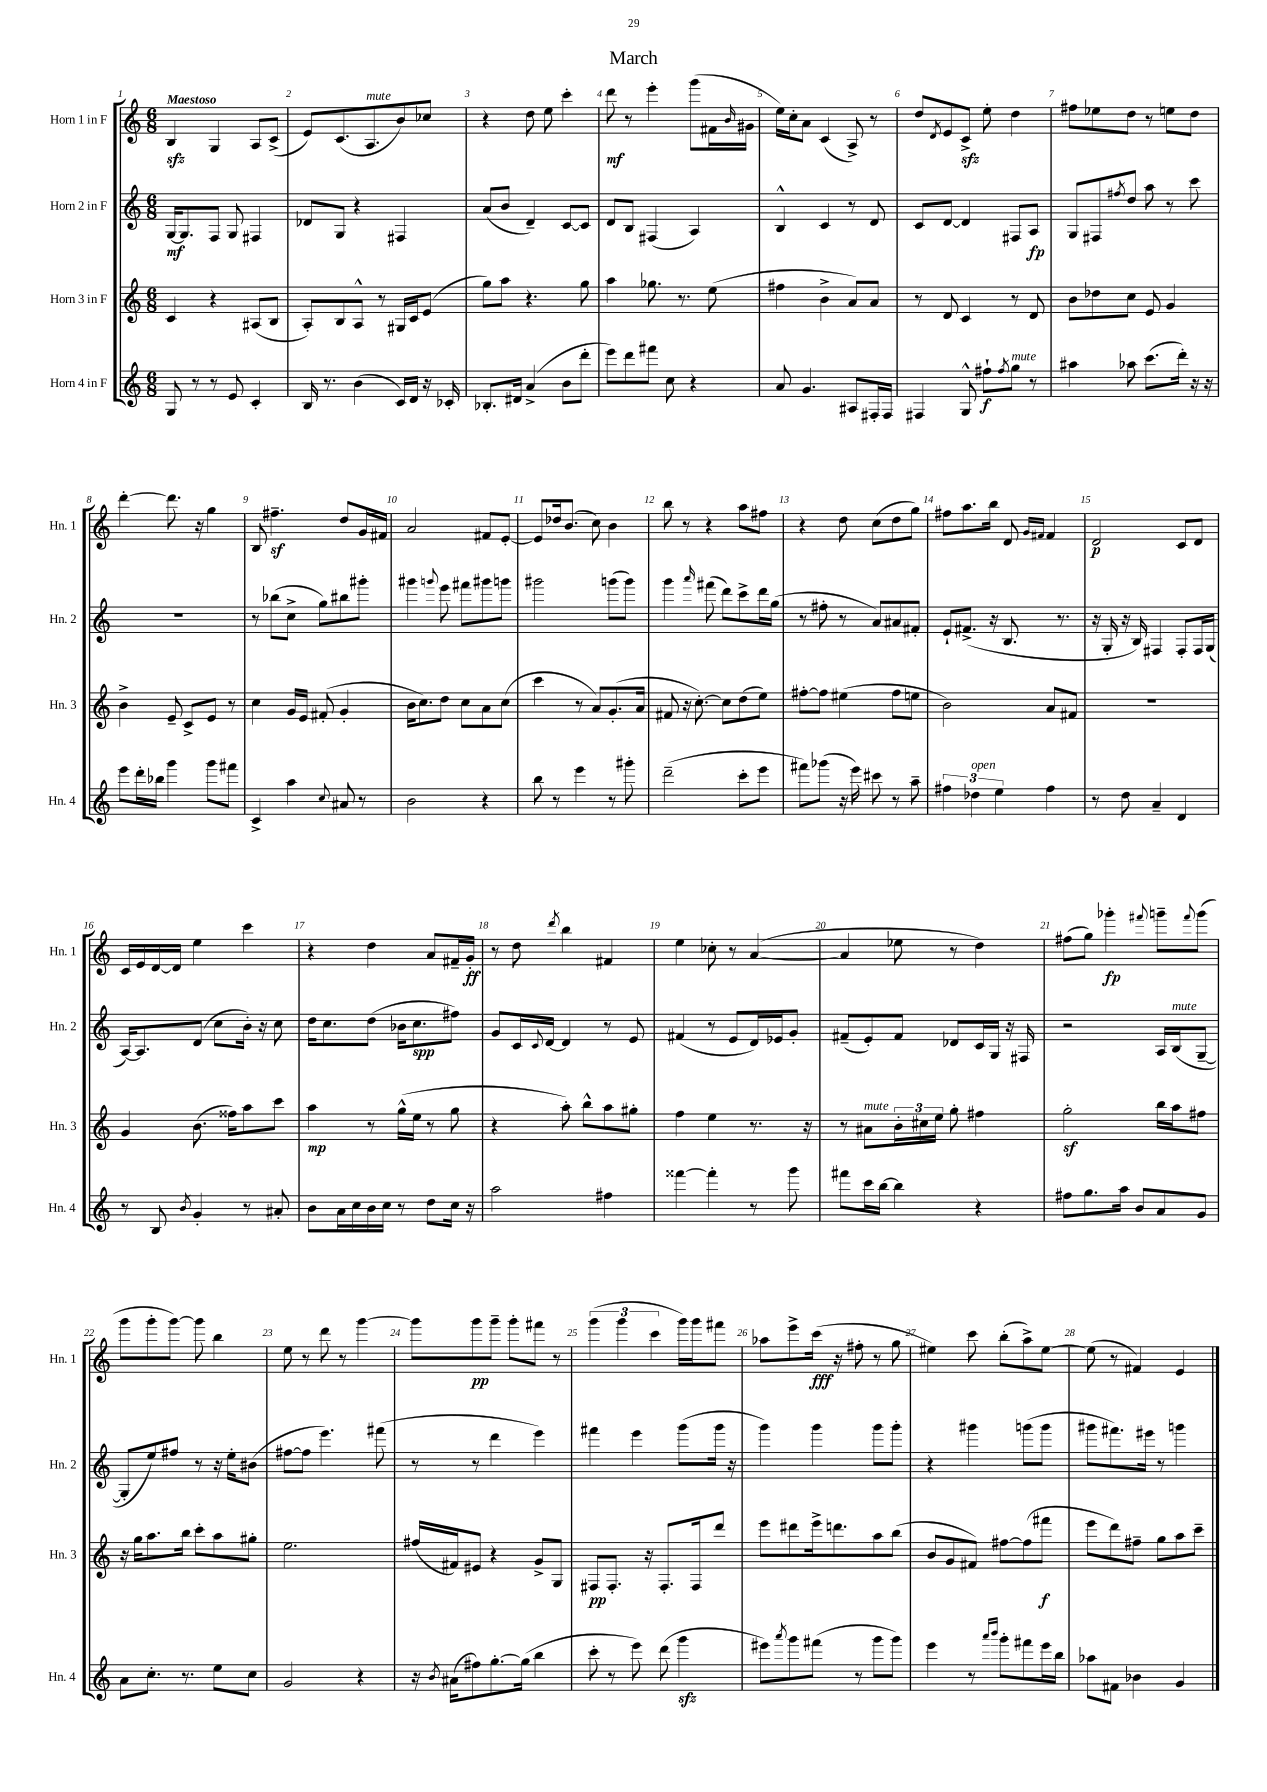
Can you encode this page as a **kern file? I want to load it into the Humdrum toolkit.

**kern	**kern	**kern	**kern
*staff4	*staff3	*staff2	*staff1
*clefG2	*clefG2	*clefG2	*clefG2
*k[]	*k[]	*k[]	*k[]
*M6/8	*M6/8	*M6/8	*M6/8
8G	4c	[16G	4B
.	.	8.G]	.
8r	.	.	.
8r	4r	8F	4G
8e	.	8G	.
4c'	(8A#	4F#	8A
.	8B	.	(8c^
=	=	=	=
16B	8A')	8d-	8e)
8.r	.	.	.
.	8B	8G	(8.c
(4b	8A^^	4r	.
.	.	.	8.A
.	8r	.	.
16c)	16G#	4F#	8b)
16d	16c	.	.
16r	(8e	.	8cc-
16c-'	.	.	.
=	=	=	=
8.B-'	8gg)	(8a	4r
.	8aa	8b	.
16d#	.	.	.
(4a^	4.r	4d~)	8dd
.	.	.	8ee
8b	.	[8c	4ccc'
8ddd'	8gg	8c]	.
=	=	=	=
8eee)	4aa	8d	8ddd
8ddd	.	8B	8r
8fff#	8.gg-	(4F#	4eee'
8cc	.	.	.
.	8.r	.	.
4r	.	4A)	(8ggg
.	(8ee	.	16f#
.	.	.	16qqb
.	.	.	16g#
=	=	=	=
8a	4ff#	4B^^	16ee)
.	.	.	16cc'
4.g	.	.	8a
.	4b^	4c	(4c
8A#	8a)	8r	8A^)
16F#'	8a	8d	8r
16F#	.	.	.
=	=	=	=
4F#	8r	8c	8dd
.	.	.	8qd
.	8d	[8d	8e
8G^^	4c	4d]	8c^
8ff#`	.	.	8ee'
8qff#	.	.	.
8gg	8r	8F#	4dd
8r	8d	8A	.
=	=	=	=
4aa#	8b	8G	8ff#
.	8dd-	8F#	8ee-
.	.	8qff#	.
8aa-	8cc	8dd	8dd
(8.ccc	8e	8aa	8r
.	4g	8r	8ee
16ddd')	.	.	.
16r	.	8ccc	8dd
16r	.	.	.
=	=	=	=
8eee	4b^	2.r	[4ddd'
16ddd'	.	.	.
16bb-	.	.	.
4ggg	8e~	.	8.ddd]
.	8c^	.	.
.	.	.	16r
8ggg	8e	.	4gg
8fff#	8r	.	.
=	=	=	=
4c^	4cc	8r	8B
.	.	(8bb-	4.ff#~
4aa	16g	8cc^	.
.	16e	.	.
.	(8f#'	8gg)	.
8qqcc	.	.	.
8a#	4g'	8bb#	8dd
8r	.	8ggg#'	16g
.	.	.	16f#
=	=	=	=
2b	16b	4ggg#	2a
.	8.cc)	.	.
.	.	8qqggg	.
.	8dd	8eee	.
.	8cc	8fff#	.
4r	8a	8ggg#	8f#
.	(8cc	8ggg	[8e'
=	=	=	=
8bb	4ccc	2ggg#	8e]
8r	.	.	16dd-
.	.	.	(8.b
4eee	8r	.	.
.	8a)	.	8cc)
8r	(8.g'	(8ggg	4b
8ggg#'	.	8ggg)	.
.	16a	.	.
=	=	=	=
(2ddd~	8f#	4ggg	8bb
.	16r	.	8r
.	[8.cc')	.	.
.	.	16qqaaa	.
.	.	(8fff#	4r
.	8cc]	8ddd)	.
8ccc'	(8dd	8ccc^	8aa
8eee	8ee)	16ddd	8ff#
.	.	(16gg	.
=	=	=	=
8fff#)	[8ff#'	8r	4r
(8ggg-	8ff#]	8ff#'	.
16r	(4ee#	8r	8dd
16eee)	.	.	.
8ccc#	.	8a)	(8cc
8r	8ff#	8a#	8dd
8aa~	8ee	8f#'	8gg)
=	=	=	=
6ff#	2b)	8e`	8ff#
.	.	(8.f#^	8.aa
6dd-	.	.	.
.	.	16r	16bb
6ee	.	.	.
.	.	8.B	8d
.	.	.	16qqg
.	.	.	16qqf#
4ff#	8a	.	4f#
.	.	8.r	.
.	8f#	.	.
=	=	=	=
8r	2.r	16r	2d
.	.	16G'	.
8dd	.	16r	.
.	.	16B)	.
4a~	.	4F#	.
4d	.	8F#'	8c
.	.	16F#	8d
.	.	(16G	.
=	=	=	=
8r	4g	[16A)	16c
.	.	8.A]	16e
8B	.	.	[16d
.	.	.	16d]
8qb	.	.	.
4g'	(8.b	(8d	4ee
.	.	8cc	.
.	16ff##)	.	.
8r	8aa	16b')	4ccc
.	.	16r	.
8a#'	8ccc	8cc	.
=	=	=	=
8b	4aa	16dd	4r
.	.	8.cc	.
16a	.	.	.
16cc	.	.	.
16b	8r	(8dd	4dd
16cc	.	.	.
8r	(16gg^^	16b-	.
.	16ee	8.cc	.
8dd	8r	.	8a
16cc	8gg	8ff#)	16f#~
16r	.	.	16g'
=	=	=	=
2aa	4r	8g	8r
.	.	16c	8dd
.	.	8qqc	.
.	.	[16d	.
.	.	.	8qddd
.	8aa')	4d]	4bb
.	8bb^^	.	.
4ff#	8aa	8r	4f#
.	8gg#'	8e	.
=	=	=	=
[4fff##	4ff	(4f#	4ee
4fff##']	4ee	8r	8cc-'
.	.	8e	8r
8r	8.r	16d)	([4a
.	.	16e-	.
8ggg	.	8g'	.
.	16r	.	.
=	=	=	=
8fff#	8r	(8f#~	4a]
16ccc	8a#	8e')	.
[16bb	.	.	.
4bb]	24b'	8f#	8ee-
.	24cc#	.	.
.	24ee	.	.
.	8gg'	8d-	8r
4r	4ff#	16c	4dd)
.	.	16G	.
.	.	16r	.
.	.	16F#	.
=	=	=	=
8ff#	2gg'	2r	(8ff#
8.gg	.	.	8gg)
.	.	.	4ggg-'
16aa	.	.	.
8b	.	.	.
.	.	.	8qqfff#
8a	16bb	16A	8ggg~
.	16aa	(16B	.
.	.	.	8qqfff#
8g	8ff#	[8G~	(8ggg
=	=	=	=
8a	16r	8G']	8ggg
.	16gg	.	.
8.cc'	8.aa	8ee)	8ggg'
.	.	8ff#	[8ggg)
8.r	16bb	.	.
.	8ccc'	8r	8ggg]
8ee	8aa	16r	4bb
.	.	16ee'	.
8cc	8gg#'	(8b#	.
=	=	=	=
2g	2.ee	[8ff#	8ee
.	.	8ff#]	8r
.	.	4.eee)	8ddd
.	.	.	8r
4r	.	.	[4ggg
.	.	(8fff#	.
=	=	=	=
16r	(16ff#	8r	8ggg]
8qb	.	.	.
(16a#	16f#)	.	.
8ff#)	8e#	8r	8ggg
[8.gg'	4r	4ddd	8ggg~
.	.	.	8ggg'
(16gg]	.	.	.
4bb	8g^	4eee)	8fff#
.	8G	.	8r
=	=	=	=
8ccc'	8F#	4fff#	(6ggg
8r	8.F#'	.	.
.	.	.	6ggg
8eee)	.	4eee	.
.	16r	.	.
.	.	.	6ccc
(8ddd	8.F#'	.	.
4ggg	.	(8ggg	16ggg)
.	16F#	.	16ggg
.	8ddd	16ggg	8fff#
.	.	16r	.
=	=	=	=
8eee#)	8eee	4ggg)	8aa-
8qaaa	.	.	.
8ggg	8ddd#	.	8eee^
(8fff#	16eee^	4ggg	(16ccc
.	8.ddd	.	16r
8r	.	.	8ff#'
8ggg	8aa	8ggg	8r
8ggg)	(8bb	8ggg'	8gg
=	=	=	=
4eee	8b	4r	4ee#)
.	8g	.	.
8r	8f#)	4ggg#	8ccc
16qqaaa	.	.	.
16qqbbb	.	.	.
8ggg'	[8ff#	.	(8bb'
8fff#	(8ff#]	(8ggg	8aa^)
16eee	8fff#	8ggg	[8ee#
16bb	.	.	.
=	=	=	=
8aa-	8eee	8ggg#	(8ee#]
8f#	8ddd)	8.fff#)	8r
4b-	8ff#~	.	4f#)
.	.	16eee#	.
.	8gg	8r	.
4g	8aa	4ggg	4e
.	8ccc~	.	.
==	==	==	==
*-	*-	*-	*-
